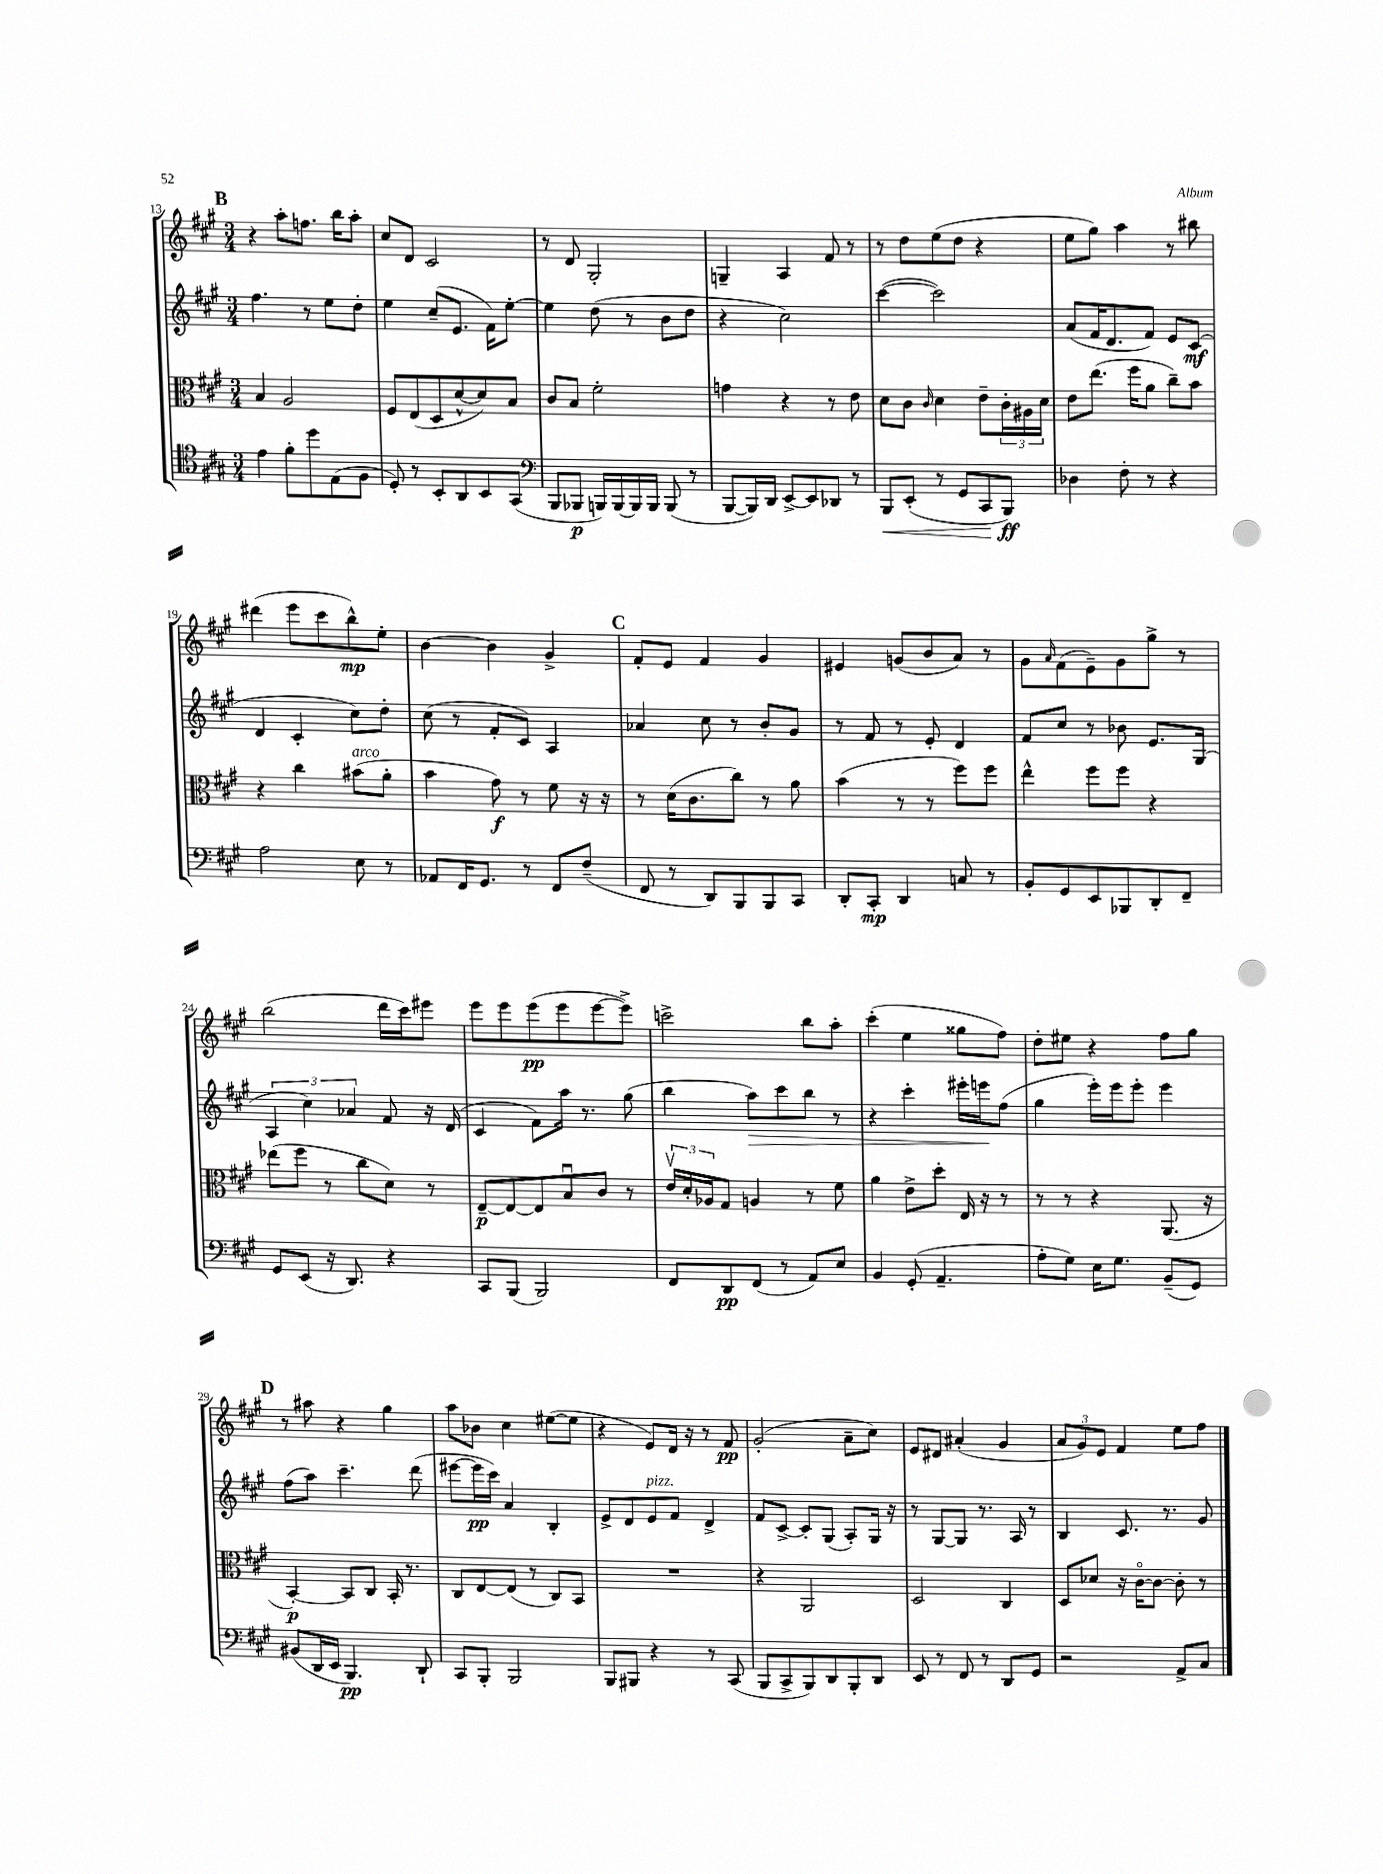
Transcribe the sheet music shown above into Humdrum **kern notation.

**kern	**kern	**kern	**kern
*staff4	*staff3	*staff2	*staff1
*clefC4	*clefC3	*clefG2	*clefG2
*k[f#c#g#]	*k[f#c#g#]	*k[f#c#g#]	*k[f#c#g#]
*M3/4	*M3/4	*M3/4	*M3/4
4e	4B	4.ff#	4r
8f#'	2A	.	8aa'
8dd	.	8r	8.ff
(8E	.	8ee	.
.	.	.	16bb
8F#	.	8dd'	8aa'
=	=	=	=
8D')	8F#	4ee	8cc#
8r	(8E	.	8d
8BB'	8D	(8cc#~	2c#
8AA	[8d^^	8.e	.
8BB	8d])	.	.
.	.	16f#)	.
(8GG#	8B	[8ee'	.
=	=	=	=
*clefF4	*	*	*
8BBB	8c#	4ee]	8r
8BBB-	8B	.	8d
16BBB)	2f#'	(8dd	2G#'
[16BBB	.	.	.
16BBB]	.	8r	.
16BBB	.	.	.
(8BBB	.	8b	.
8r	.	8dd	.
=	=	=	=
[8BBB	4g	4r	4G~
16BBB])	.	.	.
16DD	.	.	.
[8EE^	4r	2cc#)	4A
8EE]	.	.	.
8DD-	8r	.	8f#
8r	8e	.	8r
=	=	=	=
8BBB	8d	([4ccc#	8r
(8EE'	8c#	.	8dd
.	16qqc#	.	.
8r	4d	2ccc#])	(8ee
8GG#	.	.	8dd
8CC#	8e~	.	4r
8BBB)	24c#'	.	.
.	24A#	.	.
.	24d	.	.
=	=	=	=
4D-	8e	(8a	8ee
.	(8.ee	16f#	8gg#)
.	.	8.d	.
8F#'	.	.	4aa
.	16ff#	.	.
8r	8a	8f#)	.
4r	8cc#~)	8e	8r
.	8b	(8c#	8bb#
=	=	=	=
2A	4r	4d	(4ddd#
.	4cc#	4c#'	8eee
.	.	.	8ccc#
8E	(8b#	8cc#)	8bb^^)
8r	8a'	8dd'	8ee'
=	=	=	=
8AA-	4b	(8cc#	[4b
16FF#	.	8r	.
8.GG#	.	.	.
.	8g#)	8f#'	4b]
8r	8r	8c#)	.
8FF#	8f#	4A	4g#^
(8F#~	16r	.	.
.	16r	.	.
=	=	=	=
8FF#	8r	4a-	8f#'
8r	(16d	.	8e
.	8.c#	.	.
8DD)	.	8cc#	4f#
8BBB	8cc#)	8r	.
8BBB	8r	8b'	4g#
8CC#	8a	8g#	.
=	=	=	=
8DD'	(4b	8r	4e#
8CC#'	.	8f#	.
4DD	8r	8r	(8g
.	8r	8e'	8b
8C	8ff#)	4d	8a)
8r	8ff#	.	8r
=	=	=	=
8BB'	4ee^^	8f#	8g#
.	.	.	16qqa
8GG#	.	8cc#	(8f#
8EE	8ff#	8r	8e~)
8BBB-	8ff#	8b-	8g#
8DD'	4r	8.e	8gg#^
8FF#~	.	.	8r
.	.	(16G#	.
=	=	=	=
8GG#	(8ee-	6A	(2bb
(8EE	8ff#	.	.
.	.	6cc#)	.
16r	8r	.	.
8.DD)	.	.	.
.	.	6a-	.
.	8cc#	.	.
4r	8d)	8f#	16ddd
.	.	.	16ccc#)
.	8r	16r	8eee#
.	.	(16d	.
=	=	=	=
8CC#	[8E~	4c#	8eee
(8BBB	8E_	.	8eee
2BBB)	8E]	8f#)	(8eee
.	8Bu	16aa	8eee
.	.	8.r	.
.	8c#	.	[8eee
.	8r	(8gg#	8eee^])
=	=	=	=
8FF#	24ev	4bb	2ccc^
.	24d'	.	.
.	24A-	.	.
8DD	8G#	.	.
(8FF#	4A	8aa)	.
8r	.	8ccc#	.
8AA)	8r	8bb	8bb
8E	8f#	8r	8aa'
=	=	=	=
4BB	4a	4r	(4ccc#'
(8GG#'	8e^	4ccc#'	4ee
4.AA~	8dd'	.	.
.	16E	16eee#'	8gg##
.	16r	16eee	.
.	8r	(8ff#	8ff#)
=	=	=	=
8A'	8r	4gg#	8dd'
8G#)	8r	.	8ee#
16E	4r	16eee')	4r
8.G#	.	16eee	.
.	.	8eee'	.
(8BB~	(8.AA	4eee	8ff#
8GG#)	.	.	8gg#
.	16r	.	.
=	=	=	=
(8BB#	[4BB')	(8ff#	8r
16DD	.	8aa)	8aa#
16EE	.	.	.
4.BBB)	8BB]	4.ccc#~	4r
.	8C#	.	.
.	16BB'	.	4gg#
.	8.r	.	.
8DD`	.	(8ddd	.
=	=	=	=
8CC#	8C#	[8eee#	8aa
8BBB'	[8E	16eee#]	8b-
.	.	16ccc#)	.
2BBB	(8E]	4a	4cc#
.	8r	.	.
.	8C#)	4B'	([8ee#
.	8BB	.	8ee#]
=	=	=	=
8BBB	2.r	8e^	4r
8BBB#	.	8d	.
4r	.	8e	8e)
.	.	8f#	16d
.	.	.	16r
8r	.	4d^	8r
(8CC#	.	.	8f#
=	=	=	=
8BBB	4r	8f#	(2g#'
8CC#^	.	[8c#^	.
8BBB)	2AA	8c#']	.
8DD	.	(8G#	.
8BBB'	.	8A')	8a~
8DD	.	16G#	8cc#)
.	.	16r	.
=	=	=	=
8EE	2D	8r	8e
8r	.	[8G#	8d#
8FF#	.	8G#]	(4a#'
8r	.	8.r	.
8DD	4C#	.	4g#
.	.	16A	.
8GG#	.	8r	.
=	=	=	=
2r	8D	4B	12a
.	.	.	12g#)
.	8d-	.	.
.	.	.	12e
.	16r	8.c#	4f#
.	[16c#o	.	.
.	8c#_	.	.
.	.	8.r	.
8AA^	8c#']	.	8ee
8C#	8r	8g#	8ff#
==	==	==	==
*-	*-	*-	*-
